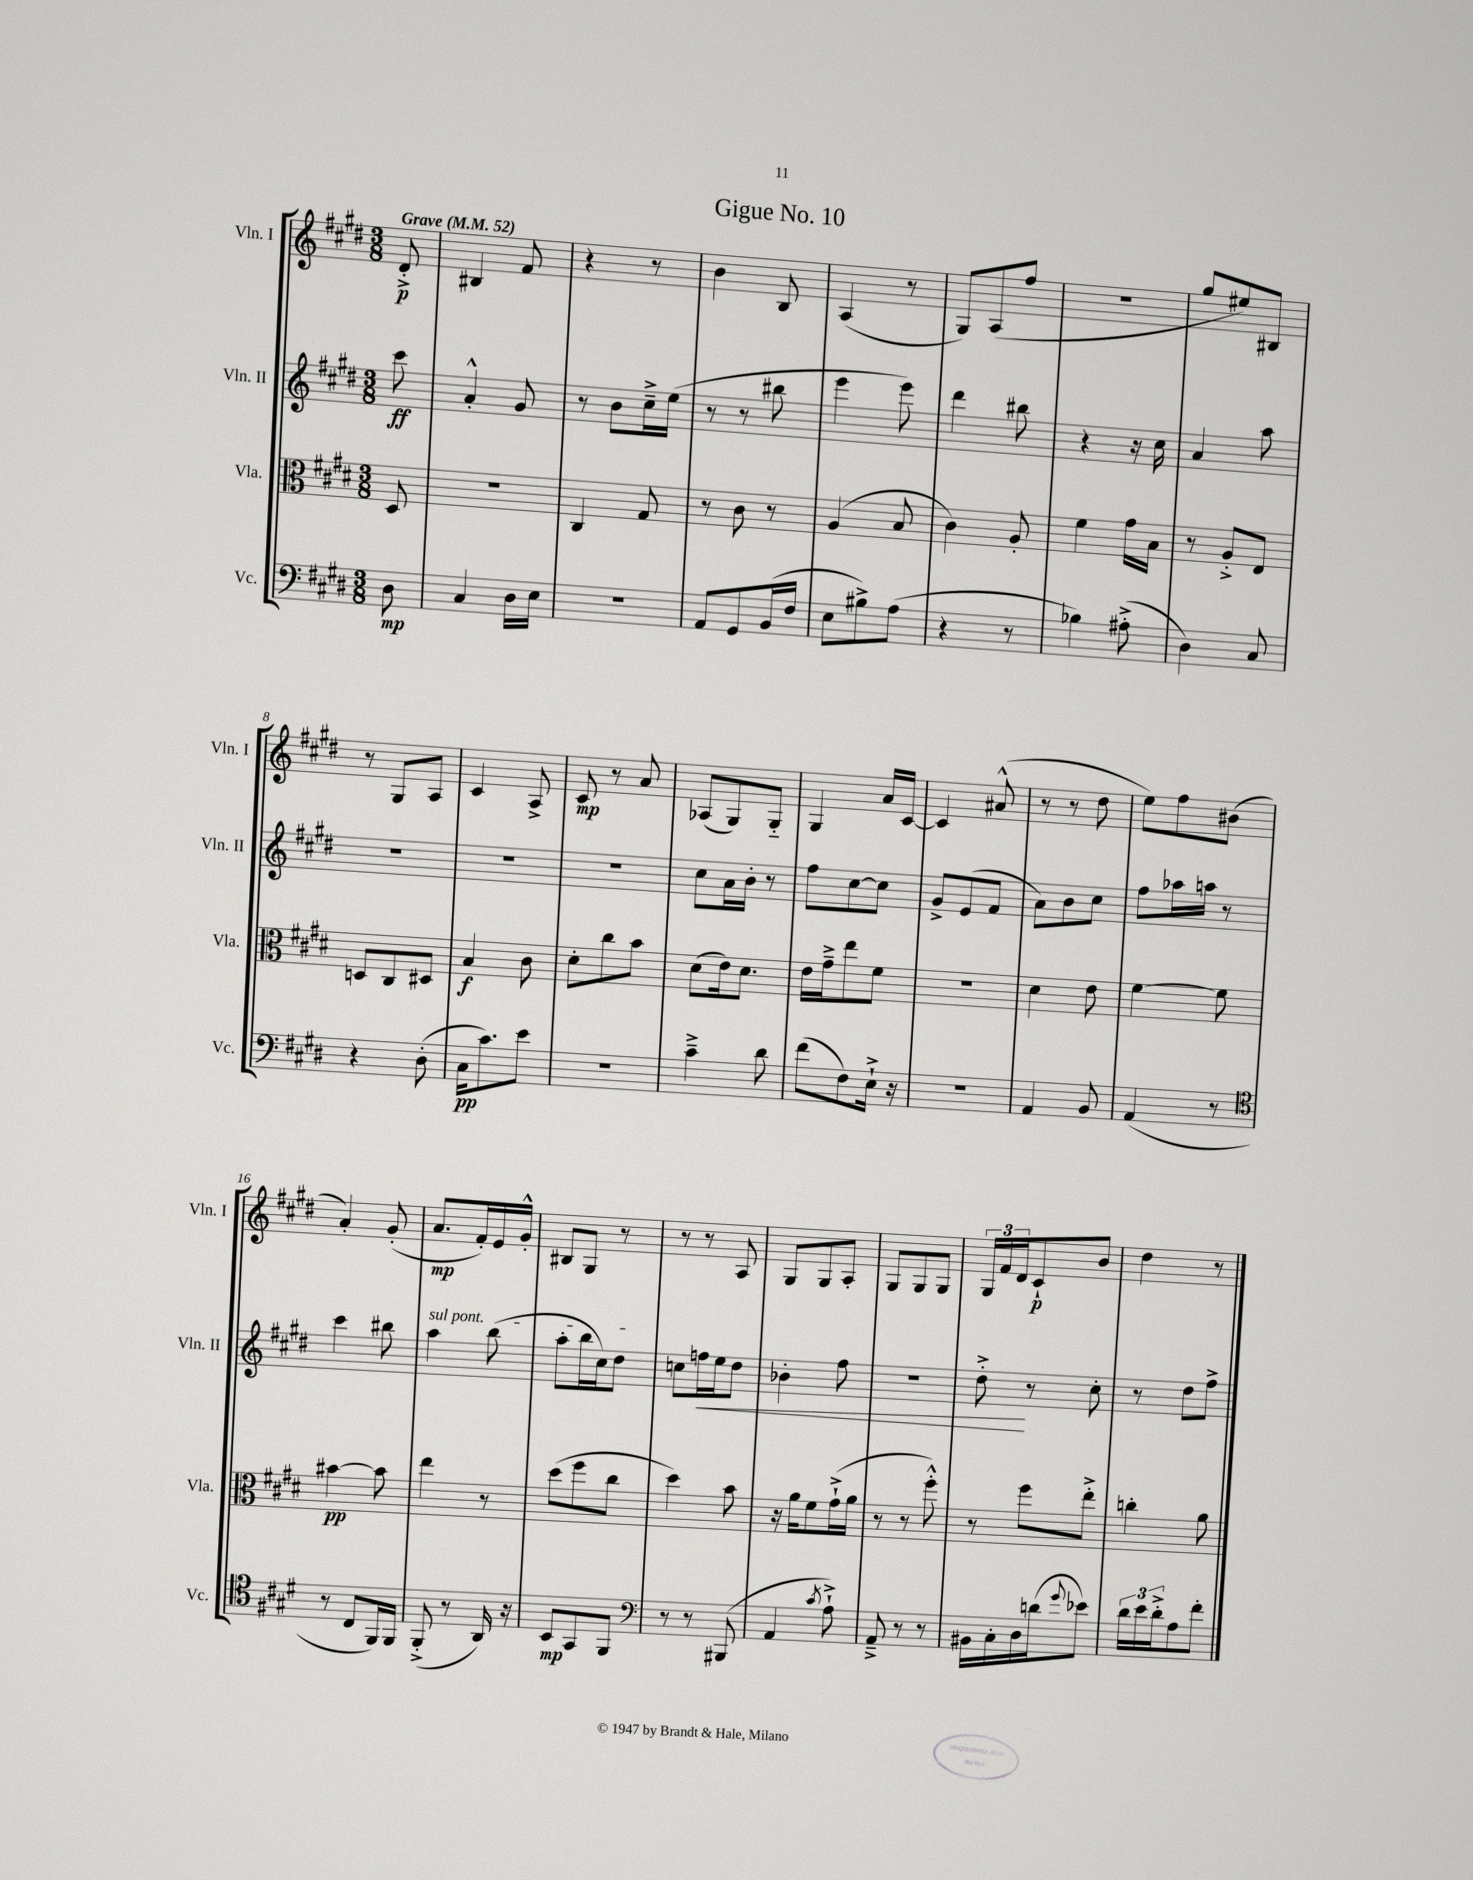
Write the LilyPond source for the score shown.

\header { title = "Gigue No. 10" }
<<
\new StaffGroup <<
\new Staff = "s0" \with { instrumentName = "Vln. I" shortInstrumentName = "Vln. I" } {
    \clef treble \key e \major \numericTimeSignature \time 3/8 \partial 8 \tempo "Grave" 4 = 52
    dis'8-.->\p |
    bis4 fis'8 |
    r4 r8 |
    b'4 b8 |
    a4( r8 |
    gis8) a8( fis''8 |
    R4. |
    gis''8 eis''8) bis8 |
    r8 gis8 a8 |
    cis'4 a8-> |
    cis'8\mp r8 a'8 |
    aes8( gis8) gis8-_ |
    gis4 a'16 cis'16~ |
    cis'4 ais'8-^( |
    r8 r8 dis''8 |
    e''8) fis''8 bis'8( |
    a'4-.) gis'8-.( |
    a'8.\mp fis'16-.) e'16 gis'16-.-^ |
    bis8 gis8 r8 |
    r8 r8 a8 |
    gis8 gis8 a8-. |
    gis8 gis8 gis8 |
    \tuplet 3/2 { gis16 fis'16 dis'16 } cis'8-!\p b'8 |
    dis''4 r8 \bar "|." |
}
\new Staff = "s1" \with { instrumentName = "Vln. II" shortInstrumentName = "Vln. II" } {
    \clef treble \key e \major \numericTimeSignature \time 3/8 \partial 8
    cis'''8\ff |
    a'4-.-^ gis'8 |
    r8 b'8 cis''16---> e''16( |
    r8 r8 bis''8 |
    e'''4 e'''8) |
    dis'''4 bis''8 |
    r4 r16 cis''16 |
    a'4 a''8 |
    R4. |
    R4. |
    R4. |
    cis''8 a'16 b'16-. r8 |
    fis''8 cis''8~ cis''8 |
    gis'8-> e'8( fis'8 |
    a'8) b'8 cis''8 |
    fis''8 aes''16 a''16 r8 |
    cis'''4 bis''8 |
    \once \override TextSpanner.bound-details.left.text = \markup { \italic "sul pont." } a''4\startTextSpan b''8( |
    a''8-. b''16 cis''16) dis''8\stopTextSpan |
    c''8 f''16\< e''16 dis''8 |
    bes'4-. fis''8 |
    R4. |
    dis''8-.->\! r8 cis''8-. |
    r8 dis''8 fis''8-> \bar "|." |
}
\new Staff = "s2" \with { instrumentName = "Vla." shortInstrumentName = "Vla." } {
    \clef alto \key e \major \numericTimeSignature \time 3/8 \partial 8
    dis8 |
    R4. |
    cis4 gis8 |
    r8 cis'8 r8 |
    a4( b8 |
    cis'4) a8-. |
    fis'4 gis'16 b16 |
    r8 a8-.-> e8 |
    d8 cis8 dis8 |
    b4\f cis'8 |
    dis'8-. cis''8 b'8 |
    dis'8( e'16) dis'8. |
    e'16 gis'16---> e''8 fis'8 |
    R4. |
    dis'4 e'8 |
    fis'4~ fis'8 |
    bis'4~\pp bis'8 |
    e''4 r8 |
    dis''8( fis''8 cis''8 |
    dis''4) b'8 |
    r16 a'16 fis'8 gis'16-!->( a'16 |
    r8 r8 fis''8-.-^) |
    r8 fis''8 e''8-.-> |
    c''4-. a'8 \bar "|." |
}
\new Staff = "s3" \with { instrumentName = "Vc." shortInstrumentName = "Vc." } {
    \clef bass \key e \major \numericTimeSignature \time 3/8 \partial 8
    dis8\mp |
    cis4 dis16 e16 |
    R4. |
    a,8 gis,8 b,16( fis16 |
    e8 bis8->) a8( |
    r4 r8 |
    bes4) ais8-.->( |
    dis4) cis8 |
    r4 dis8-.( |
    cis16\pp cis'8.) e'8 |
    R4. |
    cis'4---> dis'8 |
    fis'8( fis8) e16-!-> r16 |
    R4. |
    a,4 b,8 |
    a,4( r8 |
    \clef tenor r8 cis8 fis,16) fis,16 |
    fis,8-.->( r8 a,16) r16 |
    b,8\mp gis,8 fis,8 |
    \clef bass r8 r8 bis,,8( |
    a,4 \acciaccatura { cis'8 } a8-!->) |
    a,8---> r8 r8 |
    bis,16 cis16-. dis16 d'16( \appoggiatura { gis'8 } ees'8) |
    \tuplet 3/2 { dis'16 e'16 dis'16-.-> } a8 fis'8-. \bar "|." |
}
>>
>>
